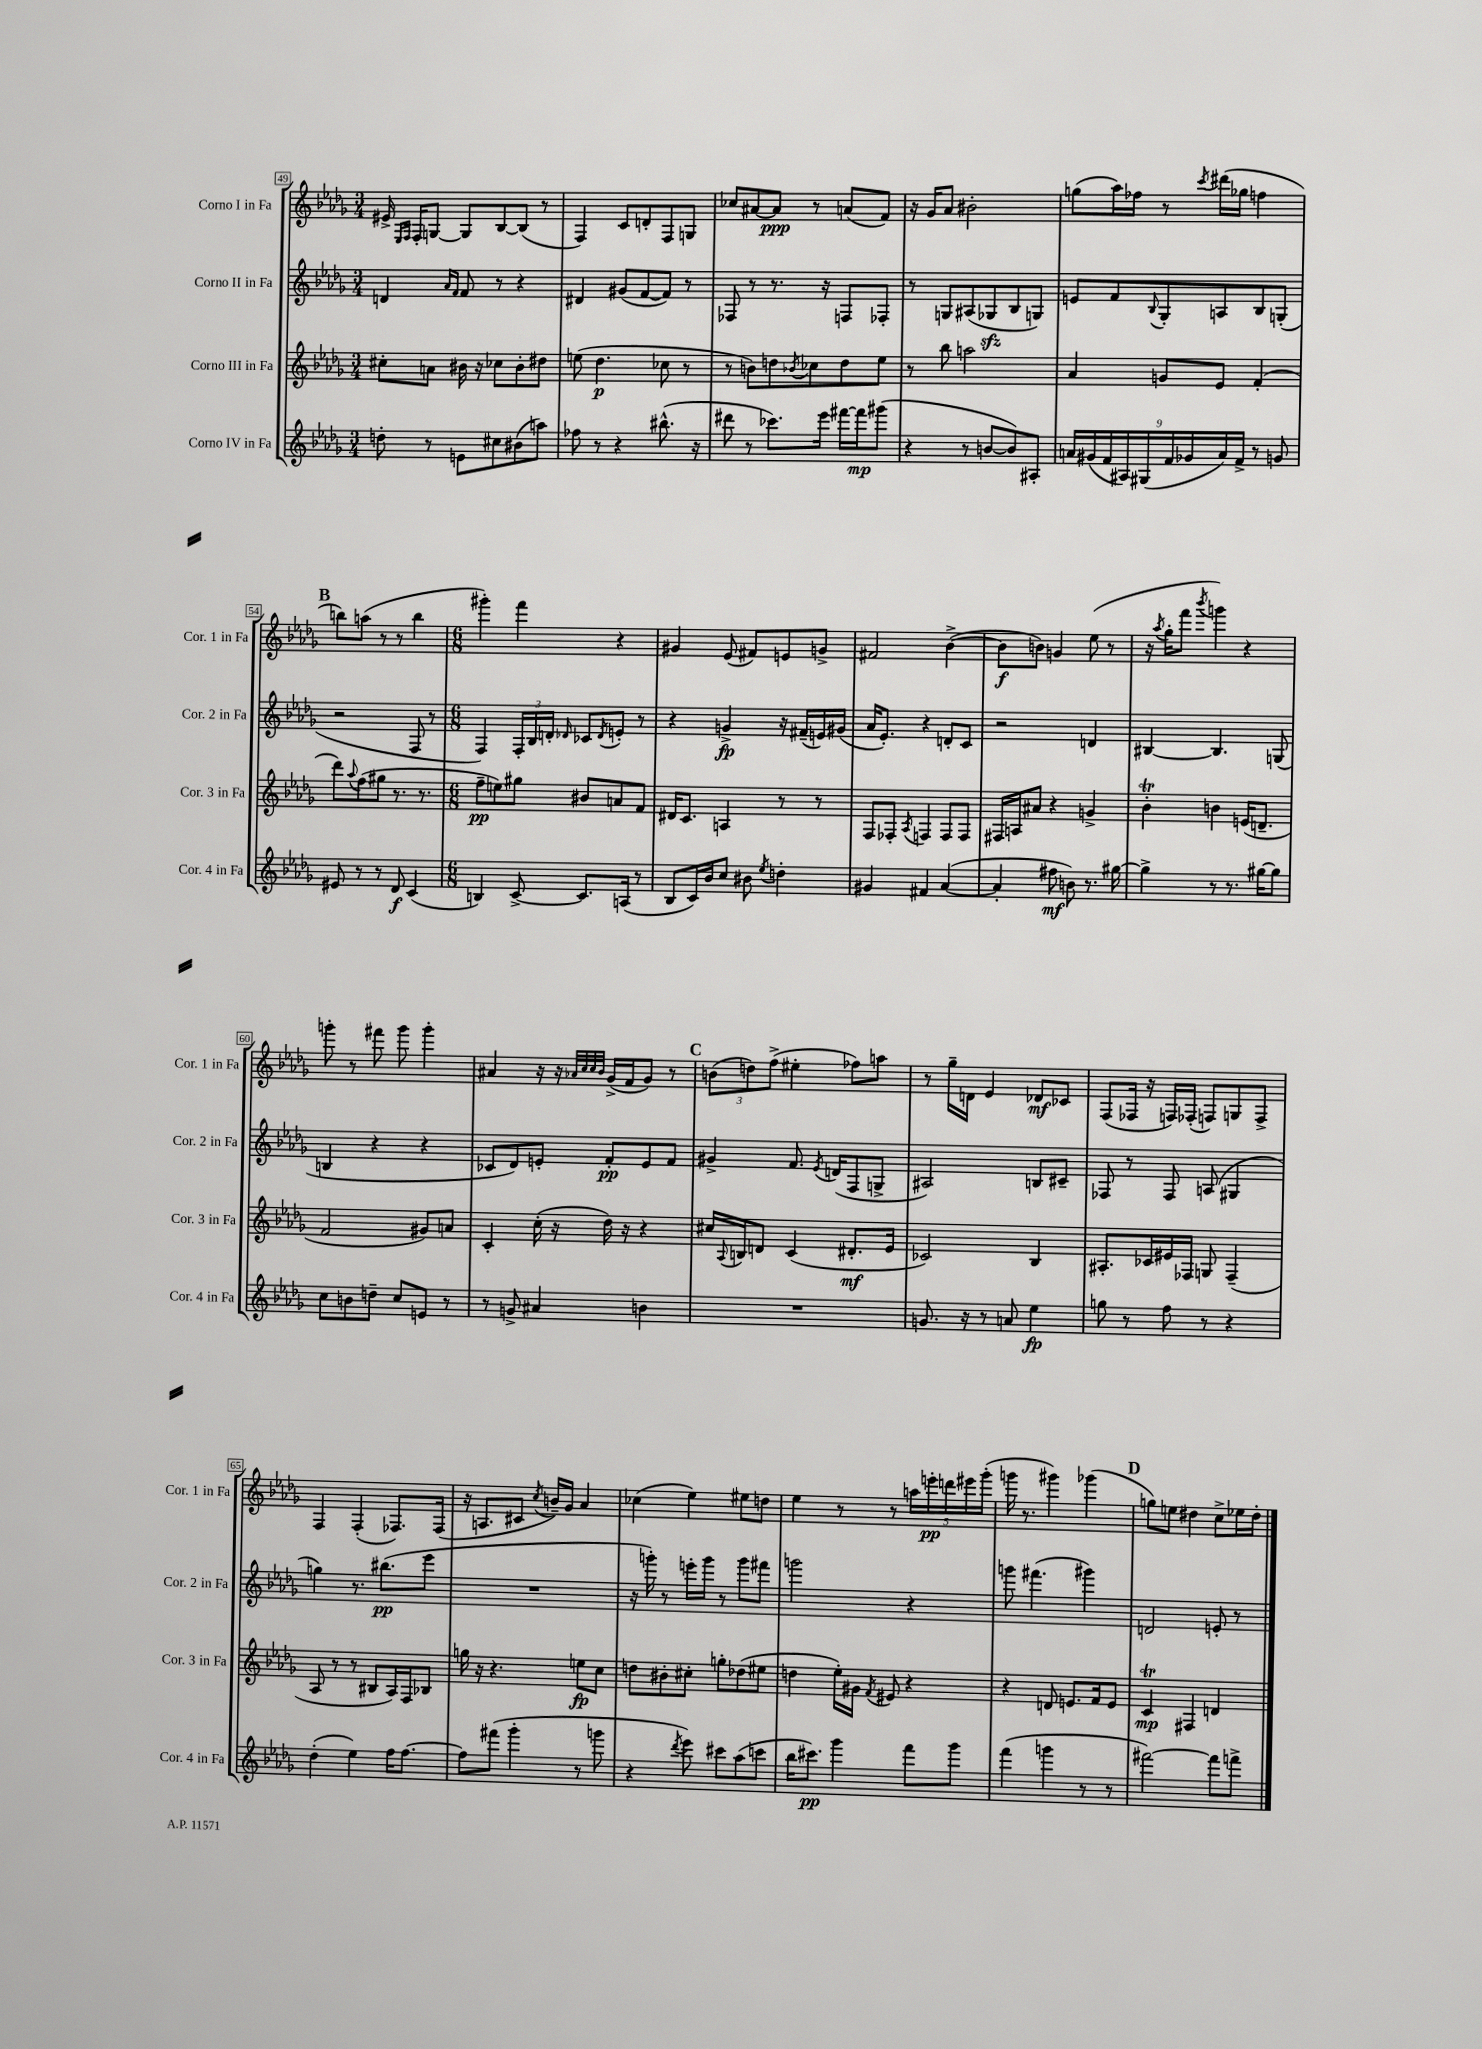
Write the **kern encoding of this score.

**kern	**kern	**kern	**kern
*staff4	*staff3	*staff2	*staff1
*clefG2	*clefG2	*clefG2	*clefG2
*k[b-e-a-d-g-]	*k[b-e-a-d-g-]	*k[b-e-a-d-g-]	*k[b-e-a-d-g-]
*M3/4	*M3/4	*M3/4	*M3/4
8dd'	8cc#'	4d	16e#^
.	.	.	16qqE-
.	.	.	16qqF
.	.	.	16F'
8r	8a	.	[8G
.	.	16qqa-	.
.	.	16qqf	.
8e	16b#	8f	8G]
.	16r	.	.
8cc#	8cc-	8r	[8B-
(8b#	8b#'	4r	(8B-]
8aa)	8dd#	.	8r
=	=	=	=
8ff-	(8ee	4d#	4F)
8r	4.dd-	.	.
4r	.	(8g#	8c
.	.	[8f	8d'
(8.bb#^^	8cc-	8f])	8F
.	8r	8r	8G
16r	.	.	.
=	=	=	=
8ddd#	8r	8F-	8cc-
8r	8b)	8r	[8a#
8.ccc-)	8dd	8.r	8a#]
.	8qb-	.	.
.	8cc-	.	8r
16eee-	.	16r	.
[16fff#	8dd	8F	(8a
16fff#]	.	.	.
(8ggg#	8ee-	8F-'	8f)
=	=	=	=
4r	8r	8r	16r
.	.	.	16g-
.	8bb-	8G	8a-
8r	2aa	(8A#	2b#'
[8b	.	8G-	.
8b])	.	8B-	.
8A#'	.	8G)	.
=	=	=	=
18a	4a-	8e	(8gg
(18g#	.	.	.
18f	.	.	.
.	.	8f	16aa-)
18A#)	.	.	.
.	.	.	16ff-
(18G#	.	.	.
.	.	8qqB-	.
.	8g	8G-'	8r
18f	.	.	.
18g-	.	.	.
.	.	.	8qccc
.	8e-	8A	(16ddd#
18a)	.	.	.
.	.	.	16gg-
18f^	.	.	.
8r	(4f'	8B-	4ff
8g	.	(8G'	.
=	=	=	=
8e#	8ddd-)	2r	8bb)
.	8qqaa-	.	.
8r	(8ff	.	(8aa
8r	8gg#	.	8r
8d-	8.r	.	8r
(4c	.	8F	4bb
.	8.r	.	.
.	.	8r	.
=	=	=	=
*M6/8	*M6/8	*M6/8	*M6/8
4B)	8ff~	4F)	4ggg#')
.	8ee)	.	.
[8c^	8gg#	24F'	4fff
.	.	24B-	.
.	.	24d'	.
.	.	16qqd-	.
8.c]	8b#	8c-	.
.	.	8qd-	.
.	8a	8e'	4r
(16A	.	.	.
8r	8f	8r	.
=	=	=	=
8B-	16d#	4r	4g#
.	8.c	.	.
16c)	.	.	.
16b-	.	.	.
8cc	4A	4g^	(8e-
8b#	.	.	8f#)
8qee-	.	.	.
4dd'	8r	16r	8e
.	.	(16f#~	.
.	8r	16e)	8g^
.	.	(16g#	.
=	=	=	=
4g#	8F	16a-	2f#
.	.	8.e-')	.
.	8F-'	.	.
.	8qA-	.	.
4f#	4F	4r	.
([4a-	8F	8d'	([4b-^
.	8F	8c	.
=	=	=	=
4a-']	16F#	2r	8b-]
.	16A	.	.
.	8a#	.	8b)
8ff#	4r	.	4g
8b)	.	.	.
8.r	4g^	4d	(8ee-
.	.	.	8r
[16gg#	.	.	.
=	=	=	=
4gg#^]	4b-'	[4B#	16r
.	.	.	8qaa-
.	.	.	16gg-'
.	.	.	8fff
.	.	.	8qbbb-
8r	4b	4.B#]	4ggg)
8.r	.	.	.
.	(16e	.	4r
[16gg#	8.d~	.	.
8gg#]	.	(8G	.
=	=	=	=
8cc	2f	4B	8ggg'
8b	.	.	8r
8dd~	.	4r	8fff#
8cc	.	.	8ggg
8e	8g#)	4r	4ggg'
8r	8a	.	.
=	=	=	=
8r	4c'	8c-	4a#
8g^	.	8d-)	.
4a#	(16cc'	8e'	16r
.	16r	.	16r
.	.	.	32qqa-
.	.	.	32qqcc
.	.	.	32qqcc
.	.	.	32qqb-
.	16dd-)	8f'	(16g-^
.	16r	.	16f
4b	4r	8e	8g-)
.	.	8f	8r
=	=	=	=
2.r	16cc#	4g#^	(12b
.	8qqA-	.	.
.	16B	.	.
.	.	.	12dd)
.	8d	.	.
.	.	.	(12ff^
.	(4c	8.f	4ee#'
.	.	8qe-	.
.	.	(16d	.
.	8.d#'	8F	8ff-)
.	.	8G^	8aa
.	16e-	.	.
=	=	=	=
8.g	2c-)	2A#)	8r
.	.	.	16gg-~
16r	.	.	16d
8r	.	.	4e-
8a	.	.	.
4ee-	4B-	8B	8d-
.	.	8c#~	8c-
=	=	=	=
8gg	8.A#'	8F-	(8F
8r	.	8r	16F-
.	16c-	.	16r
8ff	16e#	8F-	16F)
.	16F-	.	(16F-'
8r	8G	(8A	8F)
4r	(4F-~	4G#	8G
.	.	.	8F^
=	=	=	=
(4dd-'	8A-	4gg)	4F
.	8r	.	.
4ee-)	8r	8.r	(4F'
.	8B#	.	.
.	.	(8.bb#	.
16ff	16A-)	.	8.F-)
[8.ff	16F	.	.
.	8B-	8eee-	.
.	.	.	(16F-
=	=	=	=
8ff]	16gg	2.r	16r
.	16r	.	8.A
(8fff#	4.r	.	.
4ggg-'	.	.	8c#
.	.	.	8qcc
.	.	.	16b~)
.	.	.	16g-
8r	8ee	.	4a-
8ggg	8cc	.	.
=	=	=	=
4r	8dd	16r	(4cc-
.	.	16ggg')	.
.	8b#'	8r	.
8qddd-	.	.	.
8eee-)	8cc#'	16eee'	4ee-)
.	.	16ggg	.
8ccc#	8gg'	8r	.
(8aa-	(8dd-	8ggg	8ee#
8ccc	8ee#	8fff#	8dd
=	=	=	=
16bb-	4dd	2ggg	4ee-
8.ccc#)	.	.	.
4ggg-	16ee-')	.	8r
.	16g#	.	.
.	8qf	.	.
.	8e#	.	8r
8fff	4r	4r	20aa
.	.	.	20eee'
.	.	.	20ddd
8ggg-	.	.	.
.	.	.	20eee#
.	.	.	(20ggg-'
=	=	=	=
(4fff	4r	8ggg	16ggg
.	.	.	8.r
.	.	(4.fff#	.
4ggg	8d	.	4ggg#)
.	8.e	.	.
8r	.	4ggg#)	(4ggg-
.	16f	.	.
8r	8e	.	.
=	=	=	=
[2fff#)	4c	2d	8gg)
.	.	.	8ee
.	4F#	.	4dd#
8fff#]	4d	8e'	8cc^
8fff^	.	8r	16ee-
.	.	.	16dd#'
==	==	==	==
*-	*-	*-	*-
